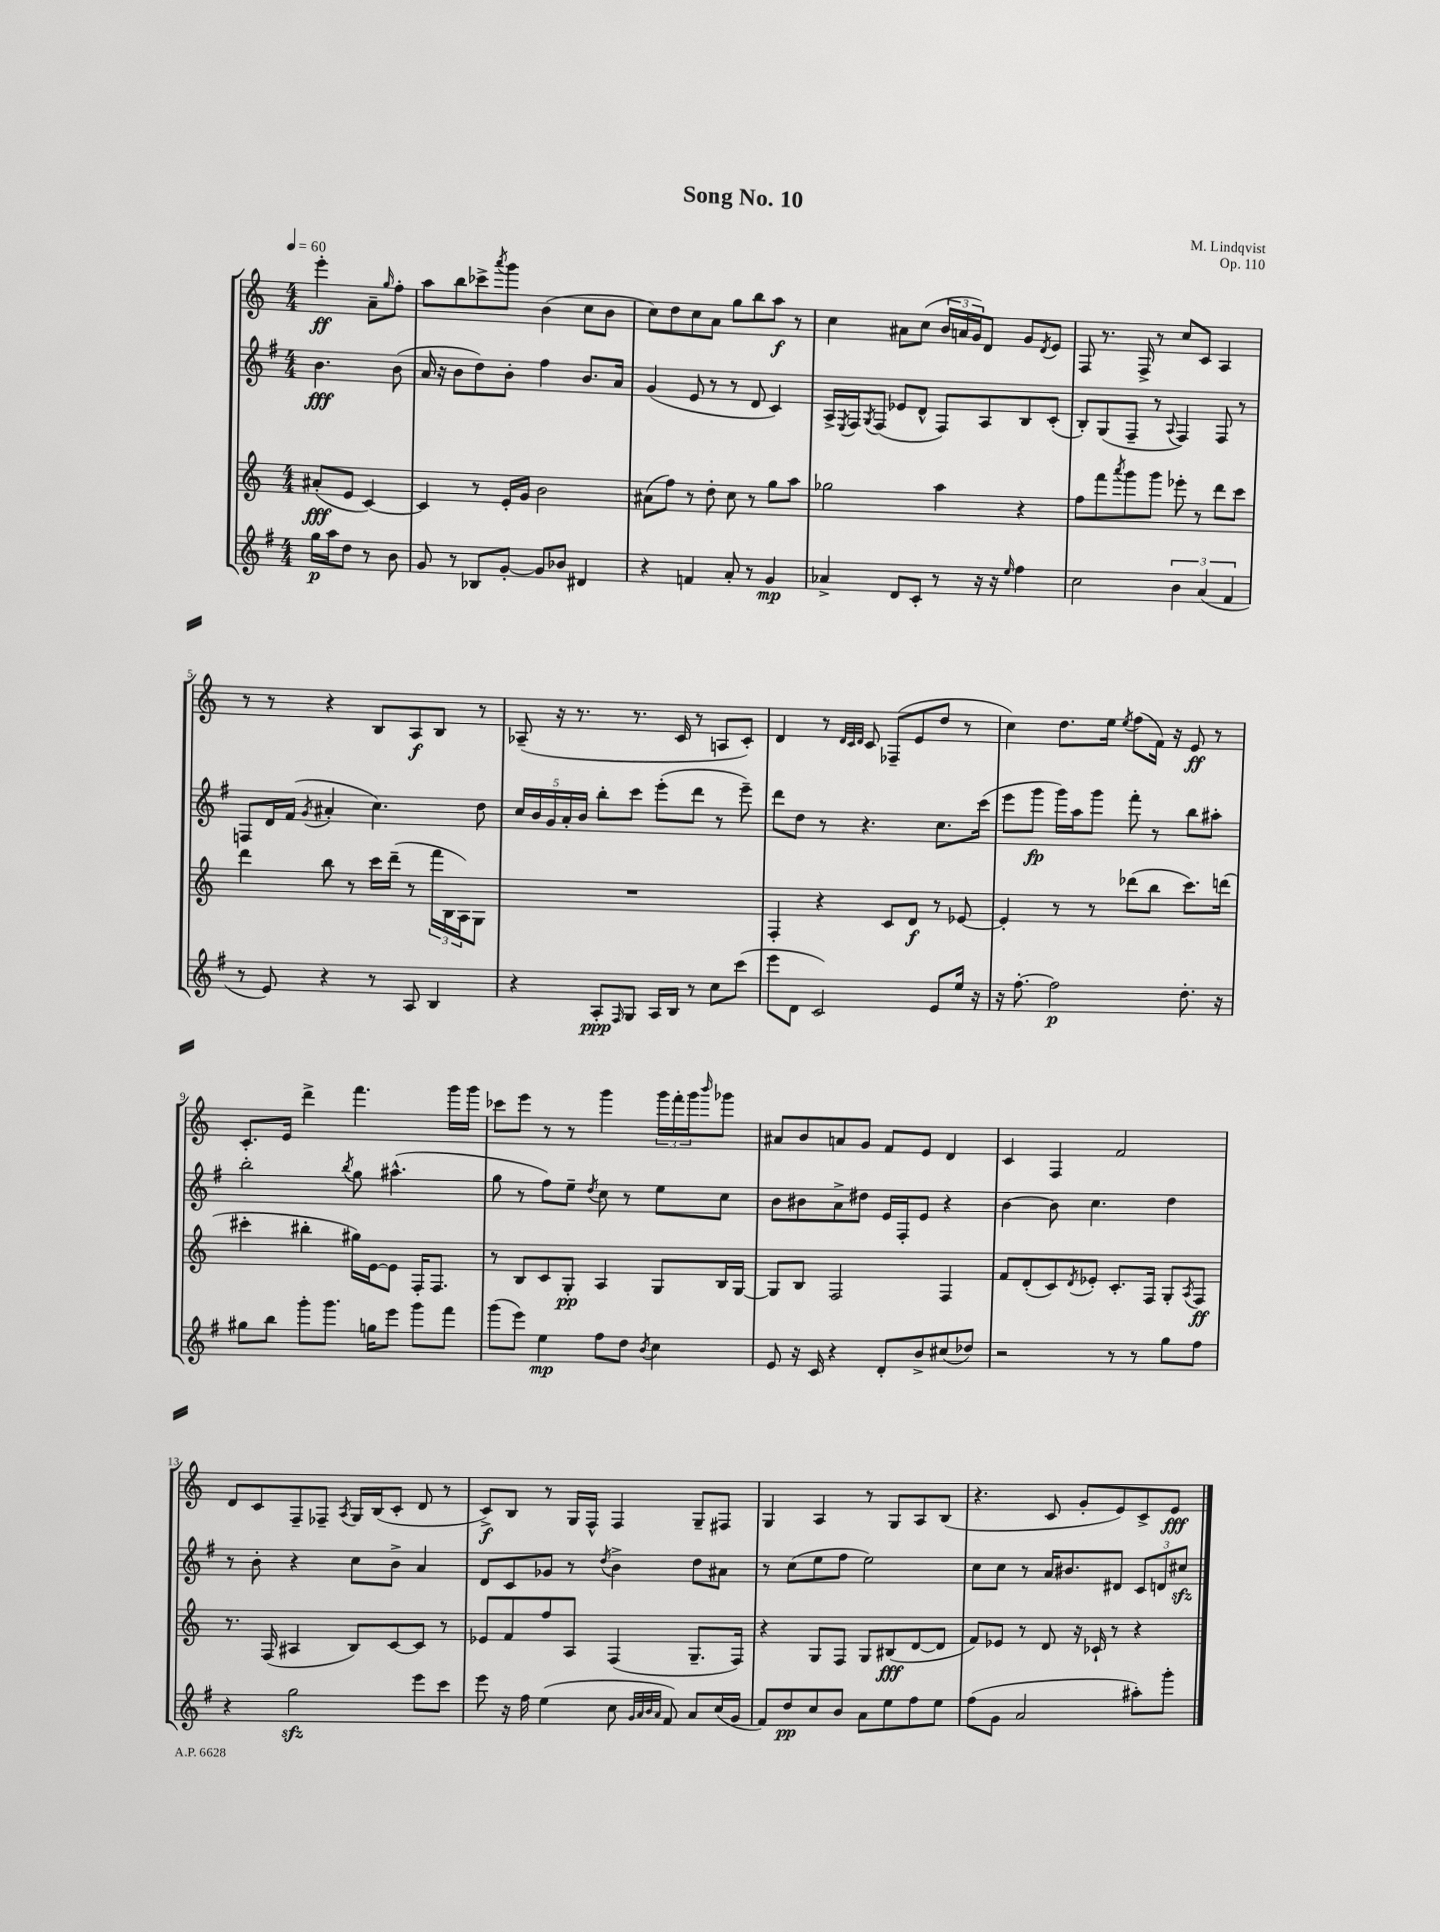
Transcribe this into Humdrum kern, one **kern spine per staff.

**kern	**kern	**kern	**kern
*staff4	*staff3	*staff2	*staff1
*clefG2	*clefG2	*clefG2	*clefG2
*k[f#]	*k[]	*k[f#]	*k[]
*M4/4	*M4/4	*M4/4	*M4/4
*MM60	*MM60	*MM60	*MM60
16gg	(8a#'	4.b	4eee'
16aa	.	.	.
8dd	8e	.	.
8r	[4c)	.	8a~
.	.	.	16qqgg
8b	.	(8b	8ff'
=	=	=	=
8g	4c]	16a	8aa
.	.	16r	.
8r	.	8b	8bb
8B-	8r	8dd)	8ccc-^
.	.	.	8qaaa
[8g'	16e'	8b'	8ggg
.	16g	.	.
8g]	2b	4ff#	(4b
8b-	.	.	.
4d#	.	8.b	8cc
.	.	.	8b
.	.	16a	.
=	=	=	=
4r	(8a#	(4g	8cc)
.	8ff)	.	8dd
4f	8r	8e	8cc
.	8dd'	8r	8a
8a'	8cc	8r	8gg
8r	8r	8d	8bb
4g	8gg	4c)	8aa
.	8aa	.	8r
=	=	=	=
4a-^	2gg-	16A^	4cc
.	.	8qE	.
.	.	16F#	.
.	.	8qG	.
.	.	(8F#	.
8d	.	8e-	8a#
8c'	.	8d^^	(8cc
8r	4aa	8F#)	24b
.	.	.	24a
.	.	.	24g)
16r	.	8A	8d
16r	.	.	.
16qqee	.	.	.
4ff#	4r	8B	8g
.	.	.	8qd
.	.	(8c'	8e
=	=	=	=
2cc	8ff	8B')	8F
.	8fff	(8G	8.r
.	8qaaa	.	.
.	8ggg	8F#~	.
.	.	.	16F^
.	8ggg	8r	8r
.	.	8qqA	.
6b	8eee-'	4F#)	8cc
.	8r	.	8c
(6a	.	.	.
.	8ddd	8F#	4A
6f#	.	.	.
.	8ccc	8r	.
=	=	=	=
8r	4ddd	8F	8r
8e)	.	16d	8r
.	.	(16f#	.
.	.	8qg	.
4r	8bb	4a#'	4r
.	8r	.	.
8r	16ccc	4.cc)	8B
.	(16ddd~	.	.
8A	8r	.	8A
4B	24fff	.	8B
.	24B	.	.
.	24A)	.	.
.	8G	8dd	8r
=	=	=	=
4r	1r	20cc	(8A-~
.	.	20b	.
.	.	20g	.
.	.	.	16r
.	.	20a'	.
.	.	.	8.r
.	.	20b	.
8A'	.	8bb'	.
16qqF#	.	.	.
8G	.	8ccc	8.r
16A	.	(8eee'	.
16B	.	.	16c
8r	.	8ddd	8r
8cc	.	8r	8A
(8ccc	.	8eee~)	8c')
=	=	=	=
8eee	4F'	8ddd	4d
8d	.	8dd	.
2c)	4r	8r	8r
.	.	.	32qqd
.	.	.	32qqc
.	.	.	32qqd
.	.	4.r	8c
.	8c	.	(8F-~
.	8d	.	8e
8e	8r	8.cc	8dd
16ee	[8e-	.	8r
16r	.	(16ccc	.
=	=	=	=
16r	4e-']	8eee	4cc)
[8.ff#'	.	.	.
.	.	8ggg	.
2ff#]	8r	16ggg)	8.dd
.	.	16aa	.
.	8r	8ggg	.
.	.	.	16ee
.	.	.	8qee
.	(8ddd-	8fff#'	(8ff
.	8bb	8r	16f)
.	.	.	16r
8.dd'	8.ccc)	8bb	8e
.	.	8aa#'	8r
16r	(16ddd	.	.
=	=	=	=
8gg#	4ccc#'	2bb'	8.c'
8bb	.	.	.
.	.	.	16e
8ggg'	4bb#'	.	4ddd^
8.ggg	.	.	.
.	.	8qbb	.
.	16gg#)	8gg	4.fff
16gg	[16e	.	.
8eee	8e]	(4.aa#^^	.
8ggg	16F'	.	.
.	8.F	.	.
8fff#	.	.	16ggg
.	.	.	16ggg
=	=	=	=
(8ggg	8r	8gg	8ccc-
8eee)	8B	8r	8eee
4ee	8c	8ff#)	8r
.	8G'	8ee~	8r
.	.	8qdd	.
8ff#	4A	8cc	4ggg
8dd	.	8r	.
8qb	.	.	.
4cc	8G	8ee	24ggg
.	.	.	24fff'
.	.	.	24ggg
.	.	.	16qqbbb
.	16B	8cc	8ggg-
.	[16G	.	.
=	=	=	=
8e	8G]	8b	8a#
16r	8B	8b#	8b
16c	.	.	.
4r	2F	8a^	8a
.	.	8dd#	8g
8d'	.	16e	8f
.	.	16F#'	.
8b^	.	8e	8e
(8cc#	4F	4r	4d
8dd-)	.	.	.
=	=	=	=
2r	8f	[4b	4c
.	(8d'	.	.
.	8c)	8b]	4F
.	8qd	.	.
.	8e-'	4.cc	.
8r	8.c'	.	2f
8r	.	.	.
.	16F	.	.
8gg	8G'	4dd	.
.	8qA	.	.
8ff#	8F	.	.
=	=	=	=
4r	8.r	8r	8d
.	.	8b'	8c
.	(16F	.	.
2gg	4A#	4r	8F~
.	.	.	8F-~
.	.	.	8qA
.	8B)	8cc	16G
.	.	.	(16B
.	[8c	8b^	8c'
8eee	8c]	4a	8d
8ccc	8r	.	8r
=	=	=	=
8eee	8e-	8d	8c^)
16r	8f	8c	8B
16ff#	.	.	.
(4ee	8ff	8g-	8r
.	8A	8r	16G
.	.	.	16F^^
.	.	8qdd	.
8cc	(4F	4b^	4F
32qqg	.	.	.
32qqa	.	.	.
32qqb	.	.	.
32qqa	.	.	.
8f#)	.	.	.
8a	8.G~	8dd	8G~
(16cc	.	8a#	8F#
16g	16F)	.	.
=	=	=	=
8f#)	4r	8r	4G
8dd	.	(8cc	.
8cc	8G	8ee	4A
8b	8F	8ff#	.
8a	8G	2ee)	8r
8ee	(8B#	.	8G
8ff#	[8d	.	8A
8ee	8d]	.	(8B
=	=	=	=
(8ff#	8f)	8cc	4.r
8g	8e-	8cc	.
2a	8r	8r	.
.	8d	16a	8c
.	.	8.b#	.
.	16r	.	8g'
.	16c-`	.	.
.	8r	8d#	8e)
8aa#')	4r	12c	8c^
.	.	12d	.
8ggg'	.	.	8e
.	.	12cc#	.
==	==	==	==
*-	*-	*-	*-
